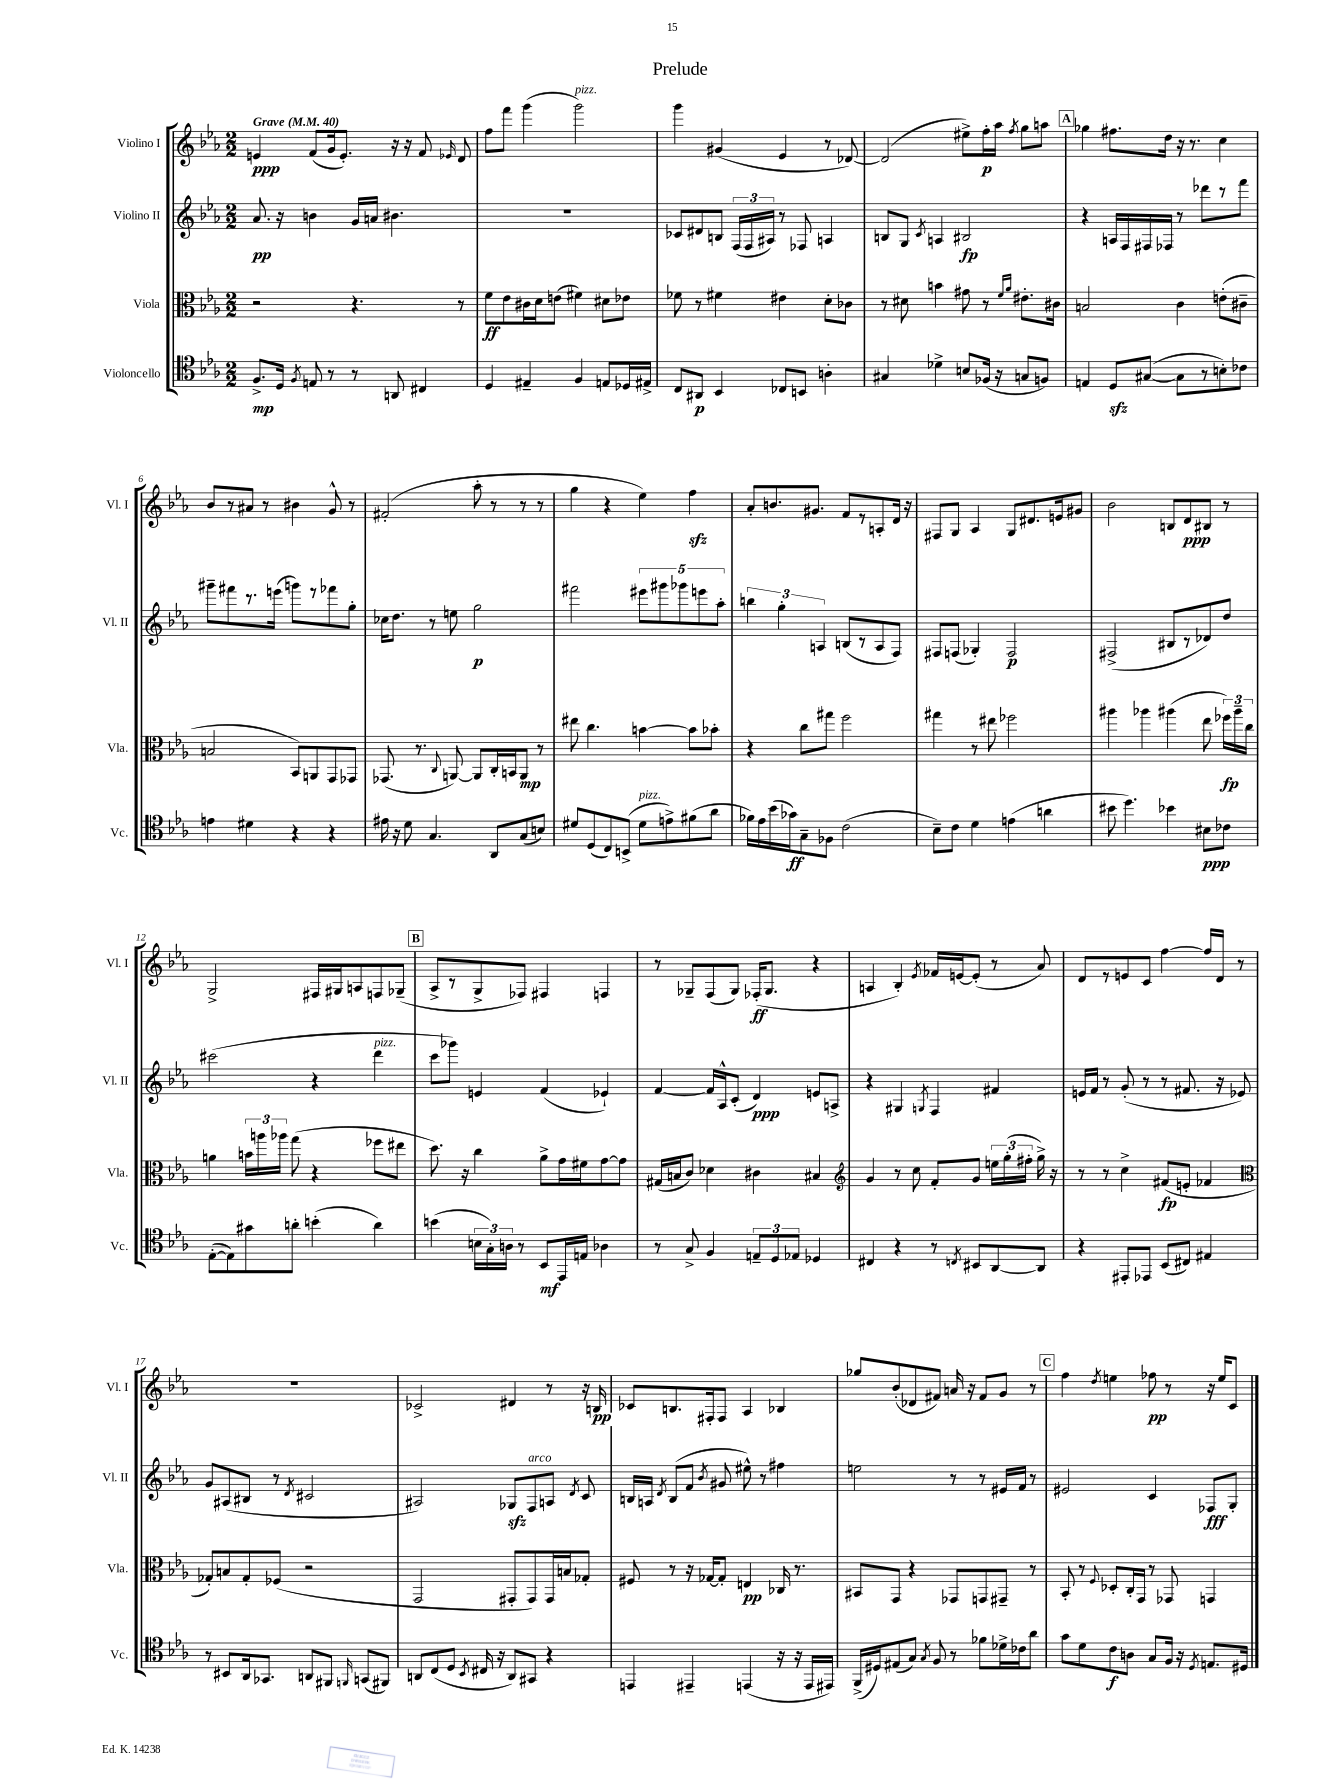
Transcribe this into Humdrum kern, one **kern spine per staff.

**kern	**kern	**kern	**kern
*staff4	*staff3	*staff2	*staff1
*clefC4	*clefC3	*clefG2	*clefG2
*k[b-e-a-]	*k[b-e-a-]	*k[b-e-a-]	*k[b-e-a-]
*M2/2	*M2/2	*M2/2	*M2/2
*MM40	*MM40	*MM40	*MM40
8.F^	2r	8.a-	4e
16D	.	16r	.
8qF	.	.	.
8E	.	4b	(8f
8r	.	.	16g
.	.	.	8.e')
8r	4.r	16g	.
.	.	16a	.
8AA	.	4.b#	16r
.	.	.	16r
4C#	.	.	8f
.	.	.	16qqe-
.	8r	.	8d
=	=	=	=
4D	8f	1r	8ff
.	8e-	.	8fff
4E#~	16c#	.	(4ggg
.	16d	.	.
.	(8e	.	.
4F	4f#)	.	2ggg)
8E	8d#	.	.
16D-	8e-	.	.
16E#^	.	.	.
=	=	=	=
8C	8f-	8c-	4ggg
8AA#	8r	8d#	.
4BB-	4f#	8B	(4g#
.	.	(24F	.
.	.	24F	.
.	.	24A#)	.
8C-	4e#	8r	4e-
8BB	.	8F-	.
4A'	8d'	4A	8r
.	8c-	.	[8d-)
=	=	=	=
4G#	8r	8B	(2d-]
.	8d#	8G	.
.	.	8qc	.
4d-^	4b	4A	.
8B	8g#	2B#	8ee#^)
(16F-	8r	.	16ff'
16r	.	.	16aa-
.	16qqf	.	.
.	16qqa-	.	8qff
8G	8.e#'	.	8gg
8F)	.	.	8aa
.	16c#	.	.
=	=	=	=
4E	2B	4r	4gg-
8D	.	16A	8.ff#
.	.	16F	.
([8G#	.	16F#	.
.	.	16F-	16dd
8G#]	4c	8r	16r
.	.	.	8.r
8r	.	8ddd-	.
8B')	(8e'	8r	4cc
8c-	8c#~	8fff	.
=	=	=	=
4e	2B	8ggg#~	8b-
.	.	8fff#	8r
4d#	.	8.r	8a#
.	.	.	8r
.	.	(16eee	.
4r	8BB-)	8ggg)	4b#
.	8AA	8r	.
4r	8GG	8fff-	8g^^
.	8GG-	8gg'	8r
=	=	=	=
16e#	(8.GG-	16cc-	(2f#'
16r	.	8.dd	.
8d	.	.	.
.	8.r	.	.
4.G	.	8r	.
.	8qqC	.	.
.	[8AA)	8ee	.
.	8AA]	2gg	8aa-'
8AA-	16C'	.	8r
.	16BB	.	.
(8G	8AA	.	8r
8B)	8r	.	8r
=	=	=	=
8d#	8ee#	2fff#	4gg
(8D	4.cc	.	.
8C)	.	.	4r
(8BB^	.	.	.
8d#	[4b	10eee#	4ee-)
.	.	10ggg#	.
8e^)	.	.	.
.	.	10ggg-	.
(8f#	8b]	.	4ff
.	.	10eee	.
8a-	8b-'	.	.
.	.	10aa-'	.
=	=	=	=
16f-)	4r	6bb	8a-'
16e-	.	.	.
(16b-	.	.	8.b
.	.	6gg'	.
16g-)	.	.	.
8G~	8cc	.	.
.	.	.	8.g#
.	.	6A	.
8F-	8gg#	.	.
(2c	2ff	(8B	8f
.	.	8r	8r
.	.	8A	8A'
.	.	8F)	16d
.	.	.	16r
=	=	=	=
8B-~)	4gg#	8F#	8F#
8c	.	(8F	8G
4d	8r	4G-')	4A-
.	8ee#	.	.
(4e	2ff-	2F	8G
.	.	.	8.d#
4a	.	.	.
.	.	.	16e
.	.	.	8g#
=	=	=	=
8b#	4aa#	(2F#^	2b-
4.dd)	.	.	.
.	4aa-	.	.
4b-	(4aa#	8B#	8B
.	.	8r	8d
8B#	8ee-	8d-)	8B#
8c-	24ff-)	8dd	8r
.	24aa#~	.	.
.	24cc	.	.
=	=	=	=
([8E-'	4a	(2ccc#	2G^
8E-])	.	.	.
8g#	24b	.	.
.	24aa	.	.
.	24aa-	.	.
8a'	(8gg	.	.
(4b'	4r	4r	16F#
.	.	.	16G#
.	.	.	8A
4a)	8ff-	4ddd	8F
.	8ee#	.	(8G-~
=	=	=	=
(4b	8.dd)	8ccc	8A-^
.	.	8ggg-)	8r
.	16r	.	.
24B	4cc	4e	8G^
24G')	.	.	.
24A	.	.	.
8r	.	.	8F-)
8BB-	8a-^	(4f	4F#
16EE-	16g	.	.
16E	16f#	.	.
4A-	[8g	4e-`)	4F
.	8g]	.	.
=	=	=	=
8r	(16G#	[4f	8r
.	16B	.	.
8G^	8c)	.	8G-~
4F	4d-	16f]	(8F
.	.	16A-^^	.
.	.	(8c'	8G-)
12E~	4c#	4d)	(16F-'
.	.	.	8.G-
12D	.	.	.
12E-	.	.	.
4D-	4B#	8e	4r
.	.	8A^	.
=	=	=	=
*	*clefG2	*	*
4C#	4g	4r	4A
4r	8r	4G#	4B-')
.	8cc	.	.
.	.	8qG	8qe-
8r	8f'	4F	16f-
.	.	.	[16e
8qC	.	.	.
8BB#	8g	.	(8e']
[8AA-	24ee	4f#	8r
.	(24gg'	.	.
.	24ff#'	.	.
8AA-]	16gg^)	.	8a-)
.	16r	.	.
=	=	=	=
4r	8r	16e	8d
.	.	16f	.
.	8r	8r	8r
8EE#'	4cc^	(8g'	8e
8EE-	.	8r	8c
(8BB-	(8f#	8r	[4ff
8C#)	8e'	8.f#	.
4E#	4f-	.	16ff]
.	.	16r	16d
.	.	8e-)	8r
=	=	=	=
*	*clefC3	*	*
8r	8G-')	8g	1r
8BB#	8B	(8A#	.
16AA-	8G-'	8B#	.
8.GG-	.	.	.
.	(8F-	8r	.
.	.	8qd	.
8AA	2r	2c#	.
8FF#	.	.	.
16qqFF	.	.	.
(8GG	.	.	.
8FF#)	.	.	.
=	=	=	=
8AA	2GG	2A#)	2c-^
(8C	.	.	.
8D	.	.	.
8qBB-	.	.	.
16C#	.	.	.
16r	.	.	.
8AA)	8GG#'	8G-	4d#
8GG#	8GG#)	8F	.
4r	16GG#	8A	8r
.	16B	.	.
.	.	8qd	.
.	8G-'	8c	16r
.	.	.	16B
=	=	=	=
4EE	8F#	16B	8c-
.	.	16A	.
.	.	8qd	.
.	8r	(8B	8.B
4EE#~	16r	8f	.
.	[16G-	.	16F#'
.	.	8qb-	.
.	8G-']	8g#	8F#
(4EE	4E	8ee#^^)	4A-
.	.	8r	.
16r	16C-	4ff#	4B-
16r	8.r	.	.
16EE	.	.	.
16EE#)	.	.	.
=	=	=	=
(16FF^	8BB#	2ee	8gg-
16D#)	.	.	.
(8E#	8GG	.	(8b-'
8G)	4r	.	8d-
8qG	.	.	.
8F	.	.	8f#)
8r	8GG-	8r	16a
.	.	.	16r
8f-	8GG	8r	8f#
16d-^	8GG#~	16e#	8g
16c-	.	16f	.
8a-	8r	8r	8r
=	=	=	=
8g	8BB-'	2e#	4ff
8d	8r	.	.
.	8qqF	.	8qdd
8c	8D-'	.	4ee
8A	16C'	.	.
.	16GG	.	.
8G	8r	4c	8ff-
16F	8GG-	.	8r
16r	.	.	.
8qD	.	.	.
8.E	4GG	8F-	16r
.	.	.	16ee
.	.	8G'	8c
16D#	.	.	.
==	==	==	==
*-	*-	*-	*-
